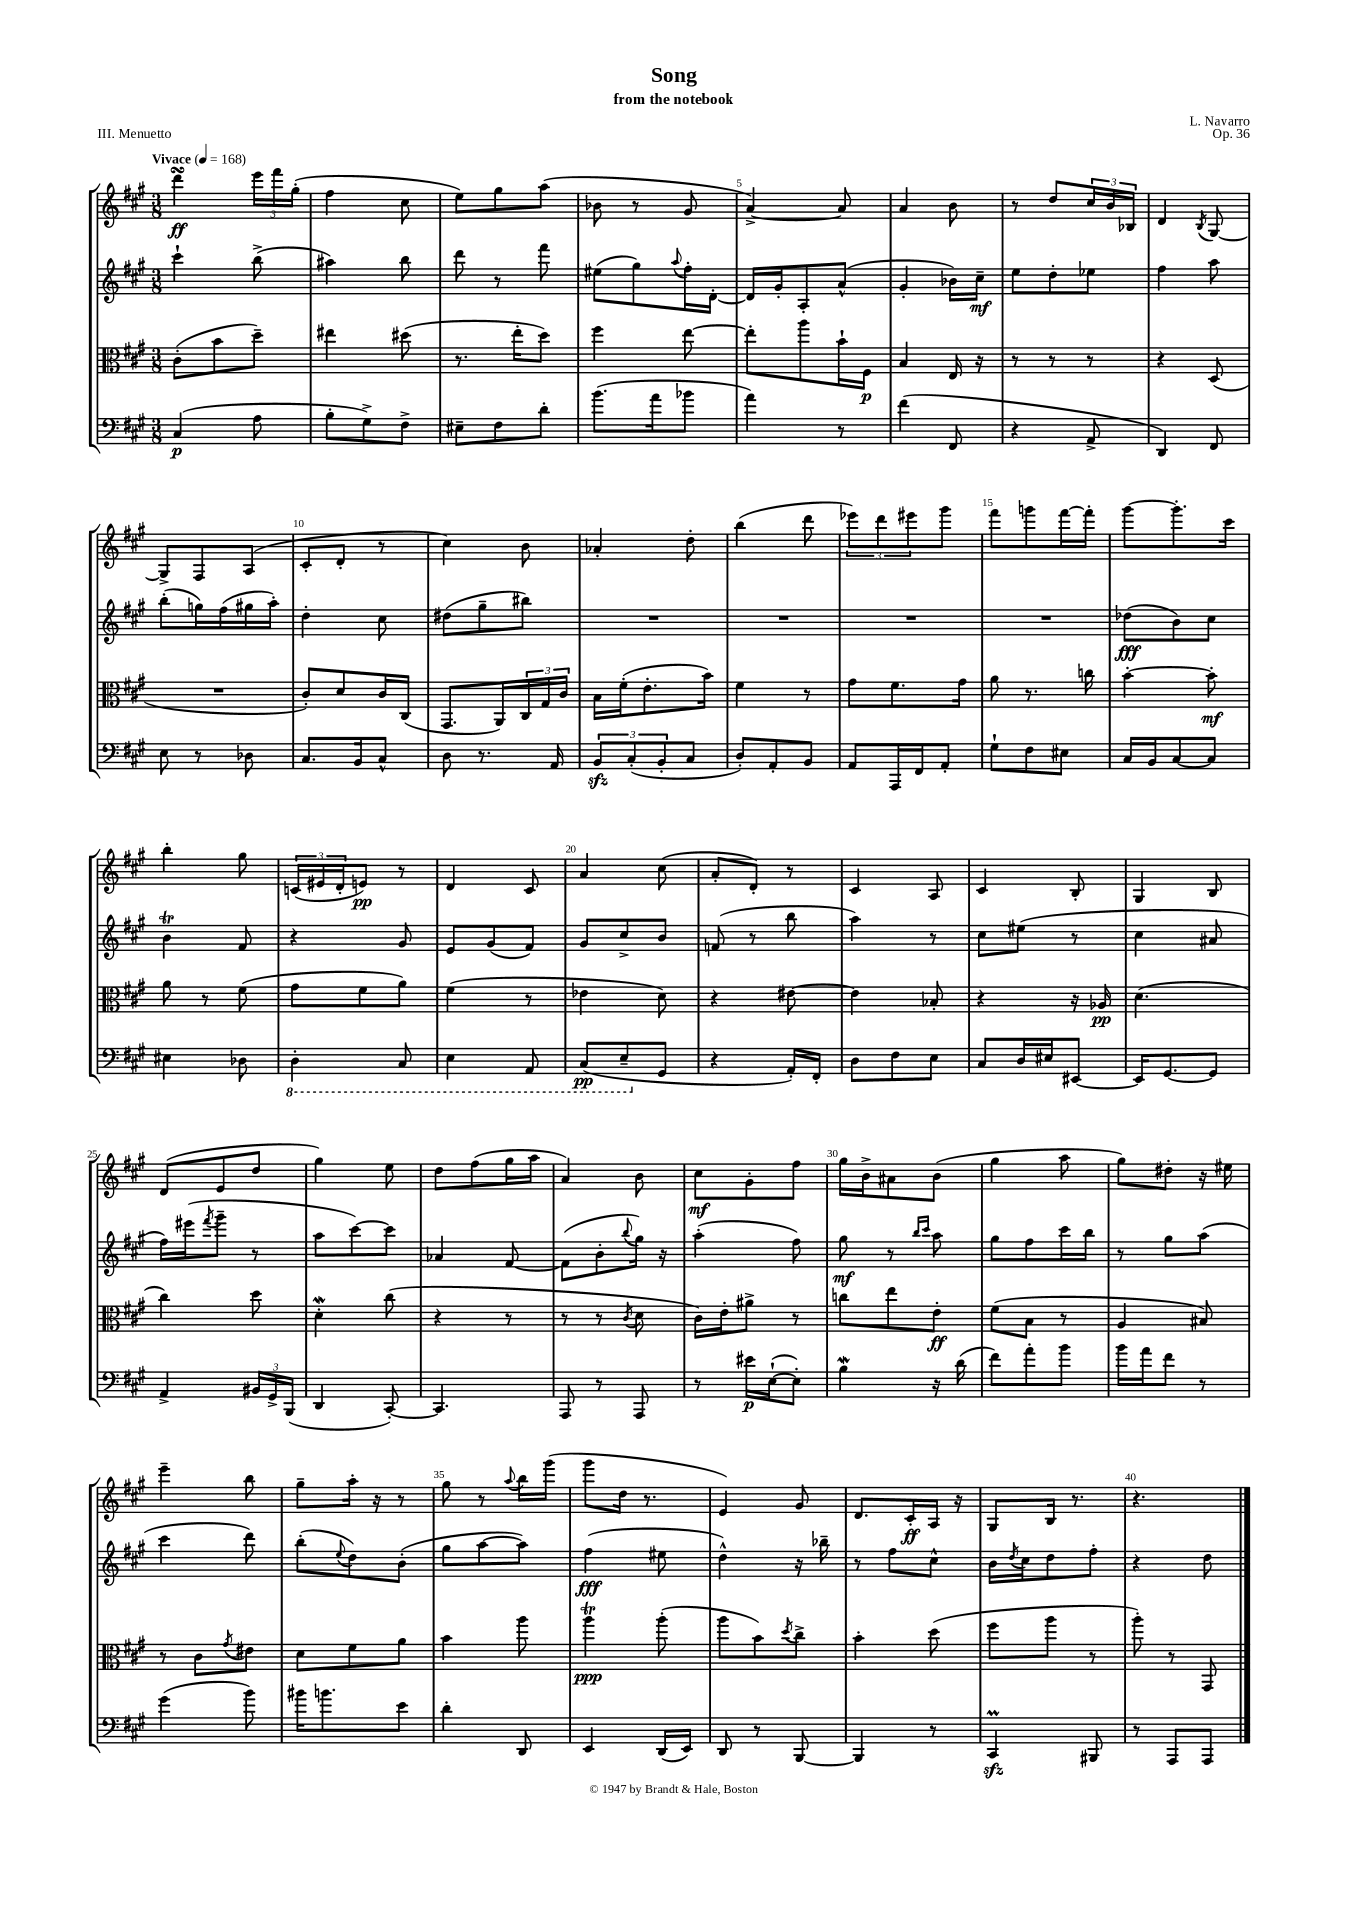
\header { title = "Song" composer = "L. Navarro" subtitle = "from the notebook" opus = "Op. 36" piece = "III. Menuetto" }
<<
\new StaffGroup <<
\new Staff = "s0" {
    \clef treble \key a \major \numericTimeSignature \time 3/8 \tempo "Vivace" 4 = 168
    d'''4\turn\ff \tuplet 3/2 { e'''16 fis'''16 gis''16-.( } |
    fis''4 cis''8 |
    e''8) gis''8 a''8( |
    bes'8 r8 gis'8 |
    a'4~->) a'8 |
    a'4 b'8 |
    r8 d''8 \tuplet 3/2 { cis''16 b'16 bes16 } |
    d'4 \acciaccatura { b8 } gis8~ |
    gis8-> fis8 a8( |
    cis'8-. d'8-. r8 |
    cis''4) b'8 |
    aes'4-. d''8-. |
    b''4( d'''8 |
    \tuplet 3/2 { ees'''8) d'''8 eis'''8 } gis'''8 |
    fis'''8 g'''8 fis'''16~ fis'''16-. |
    gis'''8~ gis'''8.-. cis'''16 |
    b''4-. gis''8 |
    \tuplet 3/2 { c'16( eis'16 d'16-. } e'8\pp) r8 |
    d'4 cis'8 |
    a'4 cis''8( |
    a'8-. d'8-.) r8 |
    cis'4 a8 |
    cis'4 b8-. |
    gis4 b8 |
    d'8( e'8 d''8 |
    gis''4) e''8 |
    d''8 fis''8( gis''16 a''16 |
    a'4) b'8 |
    cis''8\mf gis'8-. fis''8 |
    gis''16 b'16-> ais'8 b'8( |
    gis''4 a''8 |
    gis''8) dis''8-. r16 eis''16 |
    e'''4-- b''8 |
    gis''8-- a''16-. r16 r8 |
    gis''8 r8 \appoggiatura { a''8 } b''16 gis'''16( |
    gis'''8 d''16 r8. |
    e'4) gis'8 |
    d'8. cis'16-.\ff a16 r16 |
    gis8 b16 r8. |
    r4. \bar "|." |
}
\new Staff = "s1" {
    \clef treble \key a \major \numericTimeSignature \time 3/8
    cis'''4-! b''8->( |
    ais''4) b''8 |
    d'''8 r8 fis'''8 |
    eis''8( gis''8) \appoggiatura { a''8 } fis''16-. d'16~-. |
    d'16 gis'16-. a8-. a'8-^( |
    gis'4-. bes'16) cis''16--\mf |
    e''8 d''8-. ees''8 |
    fis''4 a''8 |
    b''8-.( g''16) fis''16( gis''16 a''16-.) |
    d''4-. cis''8 |
    dis''8( gis''8-- bis''8) |
    R4. |
    R4. |
    R4. |
    R4. |
    des''8\fff( b'8) cis''8 |
    b'4\trill fis'8 |
    r4 gis'8 |
    e'8 gis'8( fis'8) |
    gis'8 cis''8-> b'8 |
    f'8( r8 b''8 |
    a''4) r8 |
    cis''8 eis''8( r8 |
    cis''4 ais'8 |
    fis''16) eis'''16( \acciaccatura { fis'''8 } gis'''8-- r8 |
    a''8 cis'''8~) cis'''8 |
    aes'4 fis'8~ |
    fis'8( b'8-. \appoggiatura { b''8 } gis''16) r16 |
    a''4-.( fis''8) |
    gis''8\mf r8 \grace { b''16 cis'''16 } a''8 |
    gis''8 fis''8 cis'''16 b''16 |
    r8 gis''8 a''8( |
    cis'''4 d'''8) |
    b''8-.( \appoggiatura { e''8 } d''8) b'8-.( |
    gis''8 a''8~ a''8) |
    fis''4\fff( eis''8 |
    d''4-^) r16 bes''16-- |
    r8 fis''8 cis''8-^ |
    b'16 \acciaccatura { d''8 } cis''16 d''8 fis''8-. |
    r4 d''8 \bar "|." |
}
\new Staff = "s2" {
    \clef alto \key a \major \numericTimeSignature \time 3/8
    cis'8-.( b'8 d''8--) |
    eis''4 dis''8( |
    r8. e''16-. d''8) |
    fis''4 e''8~ |
    e''8-. a''8 b'16-! fis16\p |
    b4 e16 r16 |
    r8 r8 r8 |
    r4 d8( |
    R4. |
    cis'8-.) d'8 cis'16 cis16( |
    gis,8. a,16) \tuplet 3/2 { cis16 gis16 cis'16 } |
    b16 fis'16-.( e'8.-. b'16) |
    fis'4 r8 |
    gis'8 fis'8. gis'16 |
    a'8 r8. c''16 |
    b'4~-. b'8-.\mf |
    a'8 r8 fis'8( |
    gis'8 fis'8 a'8) |
    fis'4( r8 |
    ees'4 d'8) |
    r4 eis'8~ |
    eis'4 bes8-. |
    r4 r16 aes16\pp |
    d'4.( |
    cis''4) d''8 |
    d'4-.\mordent cis''8( |
    r4 r8 |
    r8 r8 \acciaccatura { cis'8 } d'8 |
    cis'16) e'16-. ais'8-> r8 |
    c''8 e''8 e'8-.\ff |
    fis'8( b8 r8 |
    a4 bis8) |
    r8 cis'8 \acciaccatura { gis'8 } eis'8 |
    d'8 fis'8 a'8 |
    b'4 a''8 |
    a''4\trill\ppp a''8-.( |
    a''8 b'8) \acciaccatura { d''8 } cis''8-> |
    b'4-. d''8( |
    fis''8 a''8 r8 |
    a''8-.) r8 gis,8 \bar "|." |
}
\new Staff = "s3" {
    \clef bass \key a \major \numericTimeSignature \time 3/8
    cis4\p( a8 |
    b8-. gis8->) fis8-> |
    eis8-- fis8 d'8-. |
    b'8.( a'16 bes'8 |
    a'4) r8 |
    fis'4( fis,8 |
    r4 a,8-> |
    d,4) fis,8 |
    e8 r8 des8 |
    cis8. b,16 cis8-^ |
    d8 r8. a,16 |
    \tuplet 3/2 { b,8\sfz cis8-.( b,8-. } cis8 |
    d8-.) a,8-. b,8 |
    a,8 a,,16 fis,16 a,8-. |
    gis8-! fis8 eis8 |
    cis16 b,16 cis8~ cis8 |
    eis4 des8 |
    \ottava #-1 d,4-. cis,8 |
    e,4 a,,8 |
    cis,8\pp( e,8-- \ottava #0 gis,8 |
    r4 a,16-.) fis,16-. |
    d8 fis8 e8 |
    cis8 d16 eis16 eis,8~ |
    eis,16 gis,8.~ gis,8 |
    a,4-> \tuplet 3/2 { bis,16 gis,16-> b,,16( } |
    d,4 cis,8~-.) |
    cis,4. |
    a,,8 r8 a,,8 |
    r8 eis'16\p e16~-!( e8-.) |
    b4\mordent r16 d'16( |
    fis'8) a'8-. b'8 |
    b'16 a'16 fis'8 r8 |
    gis'4( b'8) |
    bis'16 b'8. e'8 |
    d'4-. d,8 |
    e,4 d,16( e,16) |
    d,8 r8 b,,8~ |
    b,,4 r8 |
    cis,4\prall\sfz bis,,8 |
    r8 a,,8 a,,8 \bar "|." |
}
>>
>>
\layout { \context { \Score \override BarNumber.break-visibility = ##(#f #t #t) barNumberVisibility = #(every-nth-bar-number-visible 5) } }
